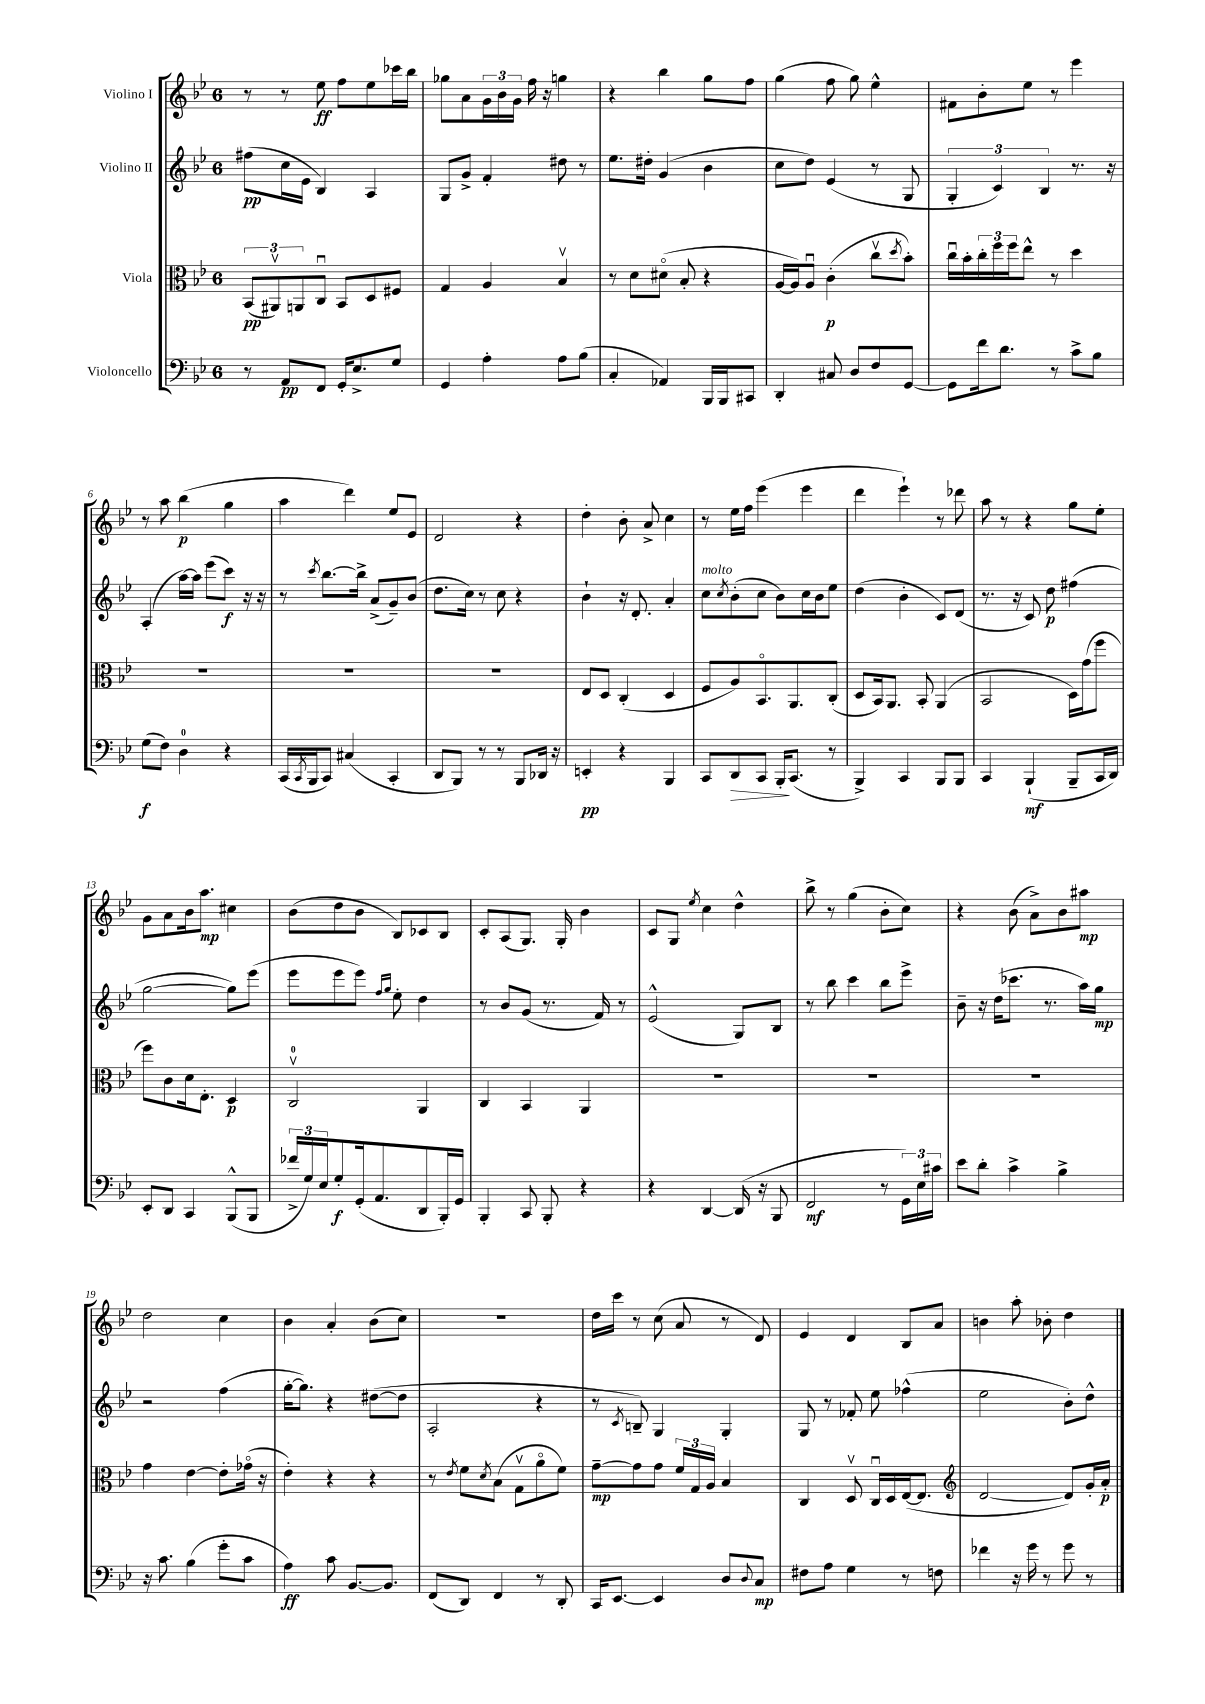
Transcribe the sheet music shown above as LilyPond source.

<<
\new StaffGroup <<
\new Staff = "s0" \with { instrumentName = "Violino I" } {
    \clef treble \key bes \major \once \override Staff.TimeSignature.style = #'single-digit \time 6/8
    r8 r8 ees''8\ff f''8 ees''8 ces'''16 bes''16 |
    ges''8 a'8 \tuplet 3/2 { g'16 bes'16 g'16 } f''16 r16 g''4 |
    r4 bes''4 g''8 f''8 |
    g''4( f''8 g''8) ees''4-^ |
    fis'8 bes'8-. ees''8 r8 ees'''4 |
    r8 a''8 bes''4\p( g''4 |
    a''4 d'''4) ees''8 ees'8 |
    d'2 r4 |
    d''4-. bes'8-. a'8-> c''4 |
    r8 ees''16 f''16 ees'''4( ees'''4 |
    d'''4 ees'''4-!) r8 des'''8 |
    a''8 r8 r4 g''8 ees''8-. |
    g'8 a'8 bes'16 a''8.\mp cis''4 |
    bes'8( d''8 bes'8 bes8) ces'8 bes8 |
    c'8-. a8( g8.) g16-. bes'4 |
    c'8 g8 \acciaccatura { ees''8 } c''4 d''4-^ |
    bes''8-> r8 g''4( bes'8-. c''8) |
    r4 bes'8( a'8->) bes'8 ais''8\mp |
    d''2 c''4 |
    bes'4 a'4-. bes'8( c''8) |
    R2. |
    d''16 c'''16 r8 c''8( a'8 r8 d'8) |
    ees'4 d'4 bes8 a'8 |
    b'4 a''8-. bes'8-. d''4 \bar "|." |
}
\new Staff = "s1" \with { instrumentName = "Violino II" } {
    \clef treble \key bes \major \once \override Staff.TimeSignature.style = #'single-digit \time 6/8
    fis''8\pp( c''16 ees'16 bes4) a4 |
    g8 g'8-> f'4-. dis''8 r8 |
    ees''8. dis''16-. g'4( bes'4 |
    c''8 d''8) ees'4( r8 g8 |
    \tuplet 3/2 { g4-. c'4) bes4 } r8. r16 |
    a4-.( a''16~) a''16 ees'''8( c'''8\f) r16 r16 |
    r8 \acciaccatura { c'''8 } bes''8.~ bes''16-> a'8->( g'8--) bes'8( |
    d''8. c''16) r8 c''8 r4 |
    bes'4-! r16 d'8.-. a'4-. |
    c''8^\markup { \italic "molto" } \acciaccatura { c''8 } bes'8-.( c''8 bes'8) c''16 bes'16 ees''8 |
    d''4( bes'4-. c'8) d'8( |
    r8. r16 c'8) d''8\p fis''4( |
    g''2~ g''8) ees'''8( |
    ees'''8 ees'''8 ees'''8) \grace { f''16 g''16 } ees''8-. d''4 |
    r8 bes'8 g'8( r8. f'16) r8 |
    ees'2-^( g8) bes8 |
    r8 bes''8 c'''4 bes''8 ees'''8-> |
    bes'8-- r16 d''16( ces'''8. r8. a''16) g''16\mp |
    r2 f''4( |
    g''16~-. g''8.) r4 dis''8~( dis''8 |
    a2-. r4 |
    r8 \acciaccatura { c'8 } b8--) g4 g4-. |
    g8 r8 fes'8-. ees''8 fes''4-^( |
    ees''2 bes'8-.) d''8-^ \bar "|." |
}
\new Staff = "s2" \with { instrumentName = "Viola" } {
    \clef alto \key bes \major \once \override Staff.TimeSignature.style = #'single-digit \time 6/8
    \tuplet 3/2 { bes,8\pp( ais,8\upbow) a,8 } c8\downbow bes,8 d8 fis8 |
    g4 a4 bes4\upbow |
    r8 d'8 dis'8\flageolet( bes8-. r4 |
    a16~ a16) a8\downbow c'4-.\p( c''8\upbow \acciaccatura { d''8 } bes'8-.) |
    c''16\downbow bes'16-. \tuplet 3/2 { c''16-. f''16 f''16 } ees''8-^ r8 d''4 |
    R2. |
    R2. |
    R2. |
    ees8 d8 c4-.( d4 |
    f8 a8) bes,8.\flageolet a,8. c8-.( |
    d8 bes,16) a,8. bes,8-. a,4( |
    bes,2 d16) g'16( f''8 |
    f''8) c'8 d'16 ees8.-. d4\p |
    c2-0\upbow a,4 |
    c4 bes,4 a,4 |
    R2. |
    R2. |
    R2. |
    g'4 ees'4~ ees'8-. ges'16\flageolet( r16 |
    ees'4-.) r4 r4 |
    r8 \acciaccatura { ees'8 } f'8 \acciaccatura { d'8 } bes8( g8\upbow a'8\flageolet f'8) |
    g'8~--\mp g'8 g'8 \tuplet 3/2 { f'16 g16 a16 } bes4 |
    c4 d8\upbow c16\downbow d16 ees16~( ees8. |
    \clef treble d'2~ d'8) g'16-. a'16-.\p \bar "|." |
}
\new Staff = "s3" \with { instrumentName = "Violoncello" } {
    \clef bass \key bes \major \once \override Staff.TimeSignature.style = #'single-digit \time 6/8
    r8 a,8\pp f,8 g,16-. ees8.-> g8 |
    g,4 a4-. a8 bes8( |
    c4-. aes,4) bes,,16 bes,,16 cis,8 |
    d,4-. cis8 d8 f8 g,8~ |
    g,8 f'16 d'8. r8 c'8-> bes8 |
    g8\f( f8) d4-0 r4 |
    c,16( \acciaccatura { c,8 } bes,,16 c,8) cis4( c,4-. |
    d,8 bes,,8) r8 r8 bes,,8 des,16 r16 |
    e,4-.\pp r4 bes,,4 |
    c,8 d,8\> c,8 bes,,16-.\! c,8.( r8 |
    bes,,4->) c,4 bes,,8 bes,,8 |
    c,4 bes,,4-!\mf( bes,,8-- c,16 d,16) |
    ees,8-. d,8 c,4 bes,,8-^( bes,,8 |
    \tuplet 3/2 { fes'16-> g16) ees16 } g8-.\f g,16-.( a,8. d,8 bes,,16-.) g,16 |
    bes,,4-. c,8 bes,,8-. r4 |
    r4 d,4~ d,16( r16 bes,,8 |
    f,2\mf r8 \tuplet 3/2 { g,16) ees16 cis'16 } |
    ees'8 d'8-. c'4-> bes4-> |
    r16 c'8. bes4( g'8-. c'8 |
    a4\ff) c'8 bes,8.~ bes,8. |
    f,8( d,8) f,4 r8 d,8-. |
    c,16 ees,8.~ ees,4 d8 \appoggiatura { d8 } c8\mp |
    fis8 a8 g4 r8 f8 |
    fes'4 r16 g'16 r8 g'8 r8 \bar "|." |
}
>>
>>
